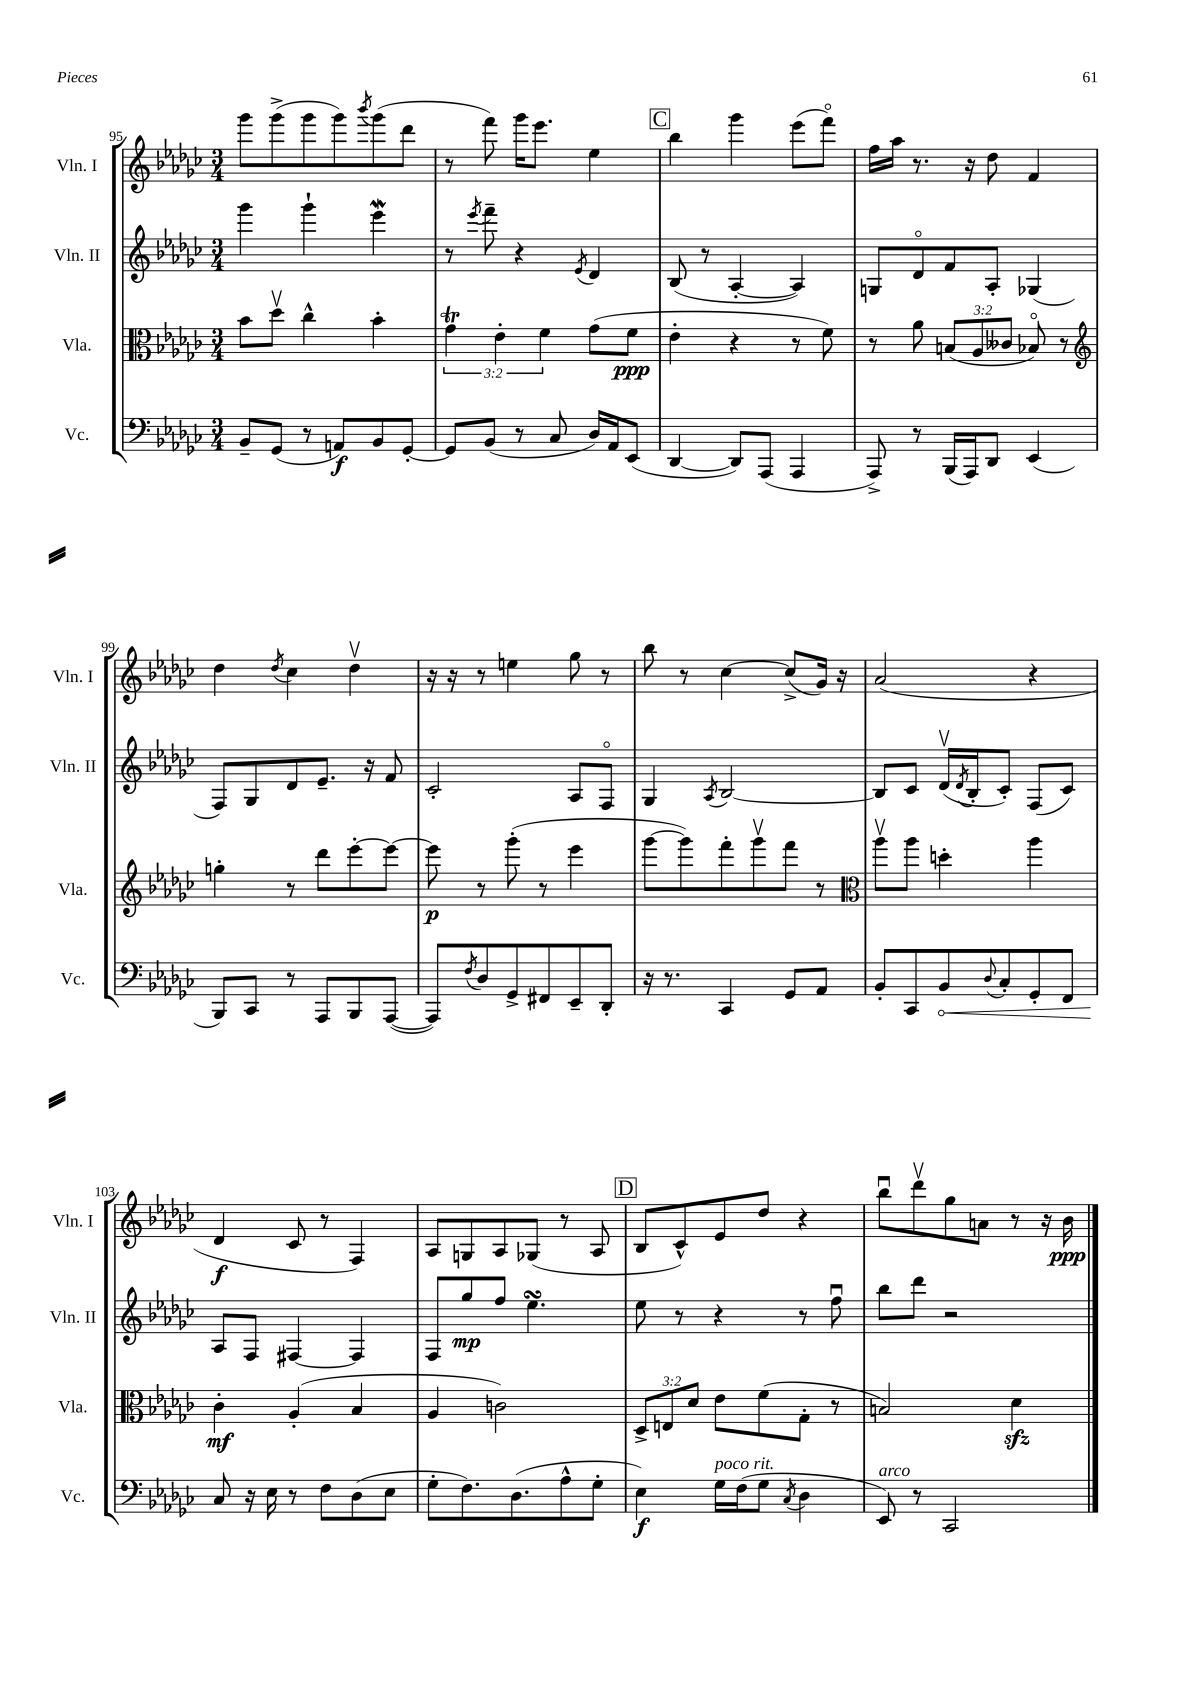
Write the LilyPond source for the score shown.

<<
\new StaffGroup <<
\new Staff = "s0" \with { instrumentName = "Vln. I" shortInstrumentName = "Vln. I" } {
    \clef treble \key ges \major \numericTimeSignature \time 3/4
    ges'''8 ges'''8->( ges'''8 ges'''8) \acciaccatura { bes'''8 } ges'''8( des'''8 |
    r8 f'''8) ges'''16 ees'''8. ees''4 |
    \mark \markup { \box "C" } bes''4 ges'''4 ees'''8( f'''8\flageolet) |
    f''16 aes''16 r8. r16 des''8 f'4 |
    des''4 \acciaccatura { des''8 } ces''4 des''4\upbow |
    r16 r16 r8 e''4 ges''8 r8 |
    bes''8 r8 ces''4~ ces''8->( ges'16) r16 |
    aes'2( r4 |
    des'4\f ces'8 r8 f4) |
    aes8 g8 aes8 ges8( r8 aes8 |
    \mark \markup { \box "D" } bes8 ces'8-^) ees'8 des''8 r4 |
    bes''8\downbow des'''8\upbow ges''8 a'8 r8 r16 bes'16\ppp \bar "|." |
}
\new Staff = "s1" \with { instrumentName = "Vln. II" shortInstrumentName = "Vln. II" } {
    \clef treble \key ges \major \numericTimeSignature \time 3/4
    ges'''4 ges'''4-! ees'''4\mordent |
    r8 \acciaccatura { ees'''8 } f'''8-- r4 \acciaccatura { ees'8 } des'4 |
    \mark \markup { \box "C" } bes8( r8 aes4~-. aes4) |
    g8 des'8\flageolet f'8 aes8-. ges4( |
    f8) ges8 des'8 ees'8.-- r16 f'8 |
    ces'2-. aes8 f8\flageolet |
    ges4 \acciaccatura { aes8 } bes2~ |
    bes8 ces'8 des'16\upbow( \acciaccatura { des'8 } bes16-. ces'8-.) f8( ces'8) |
    aes8 f8 fis4~ fis4 |
    f8 ges''8\mp f''8 ees''4.\turn |
    \mark \markup { \box "D" } ees''8 r8 r4 r8 f''8\downbow |
    bes''8 des'''8 r2 \bar "|." |
}
\new Staff = "s2" \with { instrumentName = "Vla." shortInstrumentName = "Vla." } {
    \clef alto \key ges \major \numericTimeSignature \time 3/4 \override Staff.TupletNumber.text = #tuplet-number::calc-fraction-text
    bes'8 des''8\upbow ces''4-^ bes'4-. |
    \tuplet 3/2 { ges'4\trill ees'4-. f'4 } ges'8( f'8\ppp |
    \mark \markup { \box "C" } ees'4-. r4 r8 f'8) |
    r8 aes'8 \tuplet 3/2 { b8( aes8 ceses'8 } bes8\flageolet) r8 |
    \clef treble g''4-. r8 des'''8 ees'''8~-. ees'''8~ |
    ees'''8\p r8 ges'''8-.( r8 ees'''4 |
    ges'''8~ ges'''8) f'''8-. ges'''8\upbow f'''8 r8 |
    \clef alto aes''8\upbow aes''8 d''4-. aes''4 |
    ces'4-.\mf aes4-.( bes4 |
    aes4 c'2) |
    \mark \markup { \box "D" } \tuplet 3/2 { des8-> e8 des'8 } ees'8 f'8( ges8-. r8 |
    b2) des'4\sfz \bar "|." |
}
\new Staff = "s3" \with { instrumentName = "Vc." shortInstrumentName = "Vc." } {
    \clef bass \key ges \major \numericTimeSignature \time 3/4
    bes,8-- ges,8( r8 a,8\f) bes,8 ges,8~-. |
    ges,8 bes,8( r8 ces8 des16) aes,16 ees,8( |
    \mark \markup { \box "C" } des,4~ des,8) aes,,8( aes,,4 |
    aes,,8->) r8 bes,,16( aes,,16) des,8 ees,4( |
    bes,,8) ces,8 r8 aes,,8 bes,,8 aes,,8~( |
    aes,,8) \acciaccatura { f8 } des8 ges,8-> fis,8 ees,8-- des,8-. |
    r16 r8. ces,4 ges,8 aes,8 |
    bes,8-. ces,8 \once \override Hairpin.circled-tip = ##t bes,8\< \appoggiatura { des8 } ces8-. ges,8-. f,8 |
    ces8\! r16 ees16 r8 f8 des8( ees8 |
    ges8-. f8.) des8.( aes8-^ ges8-. |
    \mark \markup { \box "D" } ees4\f) ges16^\markup { \italic "poco rit." } f16( ges8 \acciaccatura { ces8 } des4 |
    ees,8^\markup { \italic "arco" }) r8 ces,2 \bar "|." |
}
>>
>>
\layout { \context { \Score currentBarNumber = #95 } }
